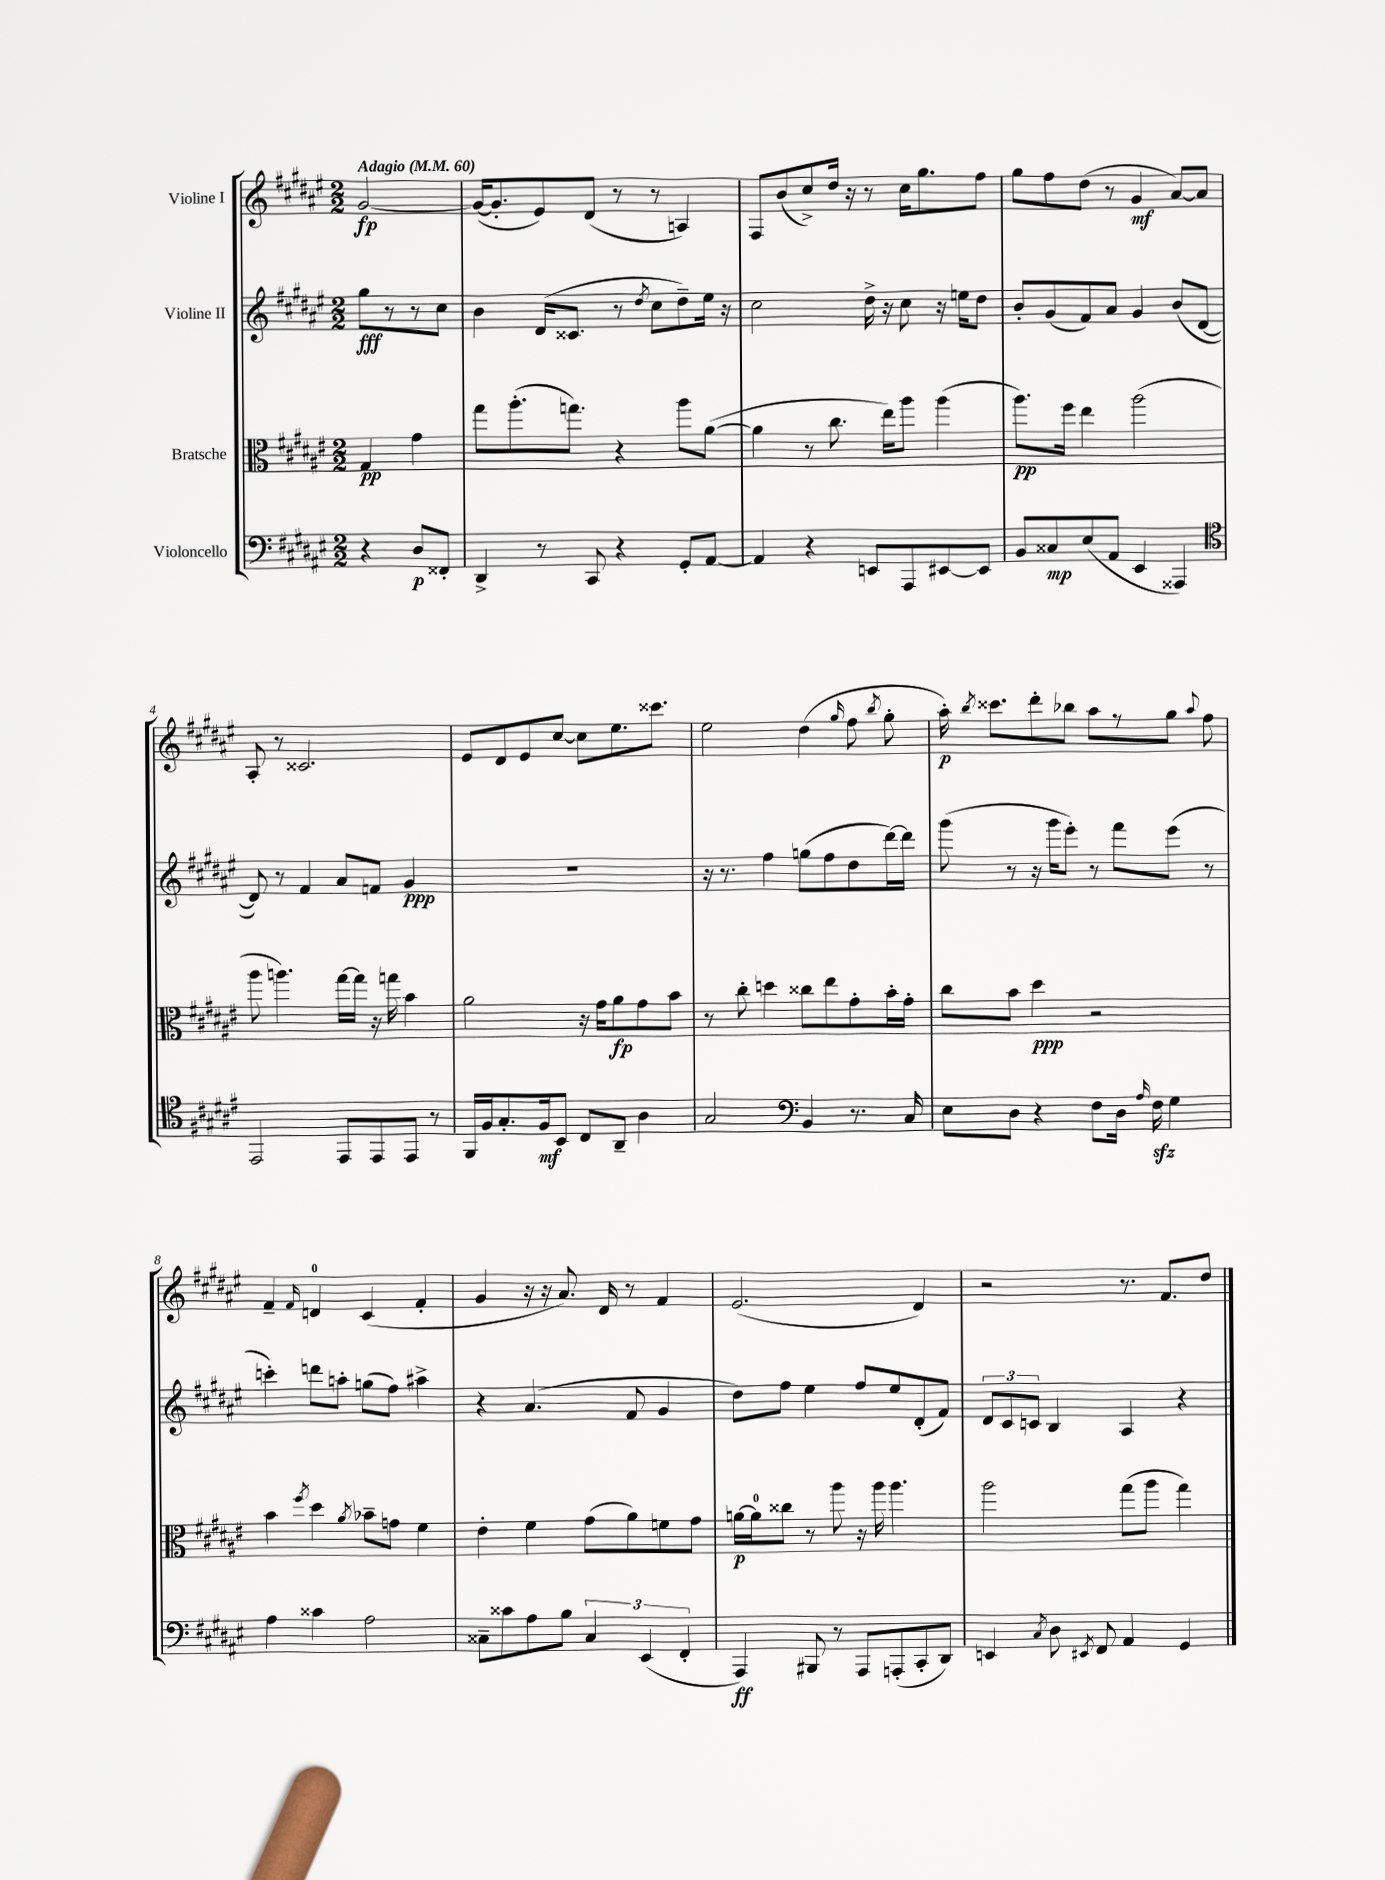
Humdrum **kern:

**kern	**kern	**kern	**kern
*staff4	*staff3	*staff2	*staff1
*clefF4	*clefC3	*clefG2	*clefG2
*k[f#c#g#d#a#e#]	*k[f#c#g#d#a#e#]	*k[f#c#g#d#a#e#]	*k[f#c#g#d#a#e#]
*M2/2	*M2/2	*M2/2	*M2/2
*MM60	*MM60	*MM60	*MM60
4r	4G#	8gg#	[2g#
.	.	8r	.
8D#	4g#	8r	.
8FF##'	.	8cc#	.
=	=	=	=
4DD#^	8gg#	4b	(16g#_
.	.	.	8.g#']
.	(8.aa#'	.	.
8r	.	(16d#	8e#)
.	8.gg)	8.c##	.
8CC#	.	.	(8d#
4r	4r	8r	8r
.	.	8qdd#	.
.	.	8cc#	8r
8GG#'	8aa#	8dd#~)	4A)
[8AA#	([8a#	16ee#	.
.	.	16r	.
=	=	=	=
4AA#]	4a#]	2cc#	8F#
.	.	.	(8b
4r	8r	.	8cc#^)
.	8.cc#	.	16dd#
.	.	.	16r
8EE	.	16dd#^	8r
.	16ee#)	16r	.
8AAA#	8aa#	8cc#	16cc#
.	.	.	8.gg#
[8EE#	(4aa#	16r	.
.	.	16ee	.
8EE#]	.	8dd#	8ff#
=	=	=	=
8BB	8.aa#)	8b'	8gg#
8C##	.	(8g#	8ff#
.	16ff#	.	.
(8E#	4ee#	8f#)	(8dd#
8AA#	.	8a#	8r
4EE#	(2aa#	4g#	4g#
4AAA##)	.	(8b	[8a#)
.	.	[8d#	8a#]
=	=	=	=
*clefC4	*	*	*
2EE#	8aa#	8d#])	8A#'
.	4.aa)	8r	8r
.	.	4f#	2.c##
8EE#	[16gg#	8a#	.
.	16gg#]	.	.
8EE#	16r	8f	.
.	16gg	.	.
8EE#	4b	4g#	.
8r	.	.	.
=	=	=	=
16FF#	2a#	1r	8e#
16F#	.	.	.
8.G#'	.	.	8d#
.	.	.	8e#
16F#	.	.	.
8BB	.	.	[8cc#
8C#	16r	.	8cc#]
.	16g#	.	.
8AA#~	8a#	.	8.ee#
4A#	8g#	.	.
.	.	.	8.ccc##
.	8b	.	.
=	=	=	=
2G#	8r	16r	2ee#
.	.	8.r	.
.	8cc#'	.	.
.	4dd	4ff#	.
*clefF4	*	*	*
4BB	8cc##	(8gg	(4dd#
.	8ee#	8ff#	.
.	.	.	16qqgg#
8.r	8g#'	8dd#	8ff#
.	.	.	8qbb
.	16b'	[16ddd#)	8gg#'
16C#	16g#'	16ddd#]	.
=	=	=	=
8E#	8cc#	(8ggg#	16aa#')
.	.	.	8qbb
.	.	.	8.ccc##
8D#	8b	8r	.
4r	4dd#	16r	8ddd#'
.	.	16ggg#	.
.	.	8eee#')	8bb-
8F#	2r	8r	8aa#
16D#	.	8fff#	8r
16qqA#	.	.	.
16F#	.	.	.
4G#	.	(8eee#	8gg#
.	.	.	8qqaa#
.	.	8r	8ff#
=	=	=	=
4A#	4b	4ccc')	4f#~
.	8qff#	.	16qqf#
4c##	4dd#	8ddd	4d
.	.	8aa'	.
.	8qa#	.	.
2A#	8b-~	(8gg	(4c#
.	8g	8ff#)	.
.	4f#	4aa#^	4f#'
=	=	=	=
8C##~	4e#'	4r	4g#
8c##	.	.	.
8A#	4f#	(4.a#	16r
.	.	.	16r
8B	.	.	8.a#)
6C##	(8g#	.	.
.	.	.	16d#
.	8a#)	8f#	8r
(6EE#	.	.	.
.	8f	4g#	4f#
6FF#'	.	.	.
.	8g#	.	.
=	=	=	=
4AAA#)	[16a	8dd#)	(2.e#
.	16a]	.	.
.	8cc##	8ff#	.
8BBB#	8r	4ee#	.
8r	8aa#	.	.
8AAA#	16r	8ff#	.
.	16aa#	.	.
(8AAA'	4.aa#	8ee#	.
8CC#'	.	(8d#'	4d#)
8DD#)	.	8f#)	.
=	=	=	=
4EE	2aa#	12d#	2r
.	.	12c#	.
.	.	12c	.
8qC#	.	.	.
8D#	.	4B	.
8qEE#	.	.	.
8FF#	.	.	.
4AA#	(8gg#	4A#	8.r
.	8aa#	.	.
.	.	.	8.f#
4GG#	4gg#)	4r	.
.	.	.	8dd#
==	==	==	==
*-	*-	*-	*-
